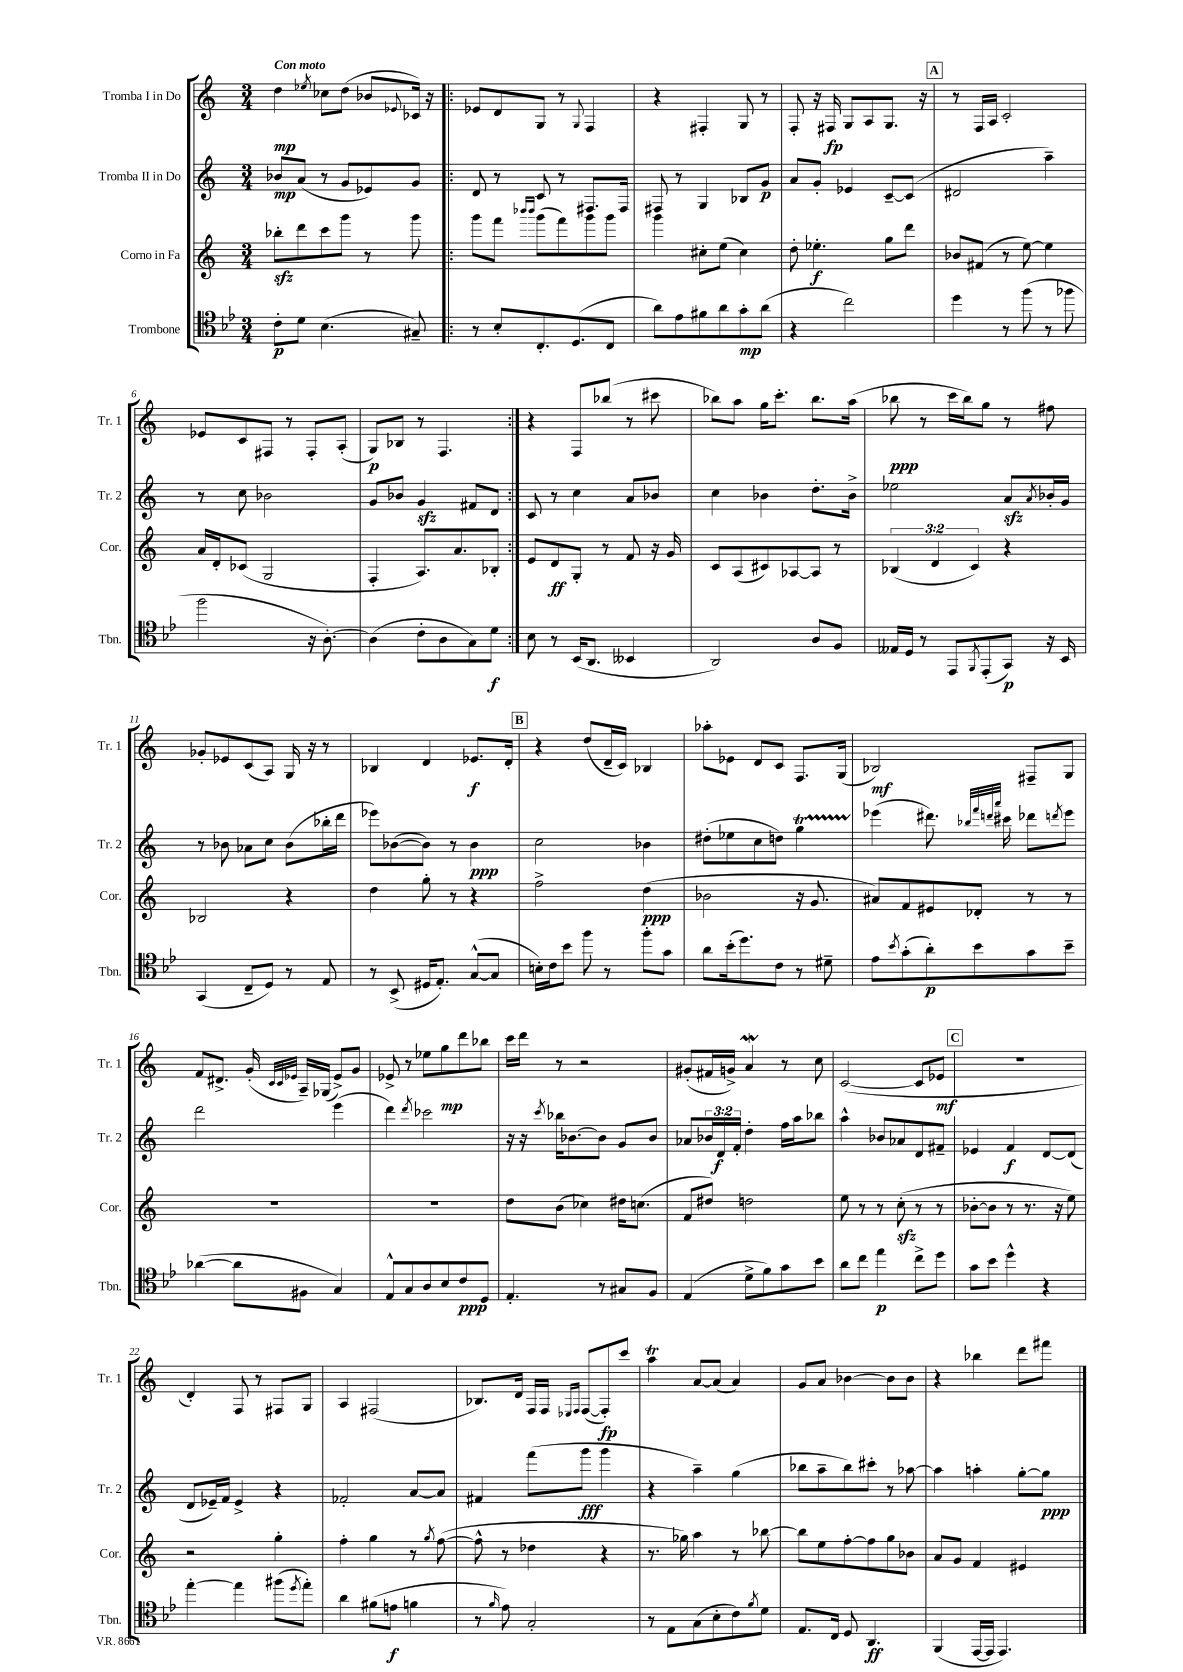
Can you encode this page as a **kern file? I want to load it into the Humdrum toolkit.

**kern	**dynam	**kern	**dynam	**kern	**dynam	**kern	**dynam
*part4	*part4	*part3	*part3	*part2	*part2	*part1	*part1
*staff4	*staff4	*staff3	*staff3	*staff2	*staff2	*staff1	*staff1
*I"Trombone	*	*I"Corno in Fa	*	*I"Tromba II in Do	*	*I"Tromba I in Do	*
*I'Tbn.	*	*I'Cor.	*	*I'Tr. 2	*	*I'Tr. 1	*
*clefC4	*	*clefG2	*	*clefG2	*	*clefG2	*
*k[b-e-]	*	*k[]	*	*k[]	*	*k[]	*
*M3/4	*	*M3/4	*	*M3/4	*	*M3/4	*
=1	=1	=1	=1	=1	=1	=1	=1
!	!	!	!	!	!	!LO:TX:a:B:t=Con moto	!
8c'\L	p	8bb-Xzz'\L	.	8b-X/L	mp	4dd\	mp
8d\J	.	8ddd\	.	(8a/J	.	.	.
.	.	.	.	.	.	8qee-X/	.
(4.B-\	.	8ccc\	.	8r	.	8cc-X\L	.
.	.	8ggg\J	.	8g/L	.	(8dd\J	.
.	.	8r	.	8e-X/)	.	8b-X/L	.
.	.	.	.	.	.	8qqe-X/	.
8G#X~/)	.	8ggg\	.	8g/J	.	16c-X/Jk)	.
.	.	.	.	.	.	16r	.
=2!|:	=2!|:	=2!|:	=2!|:	=2!|:	=2!|:	=2!|:	=2!|:
8r	.	8ggg\L	.	8d/	.	8e-X/L	.
8B-'/L	.	8fff\J	.	8r	.	8d/	.
.	.	16qqbbb-X/LL	.	.	.	.	.
.	.	16qqbbb-/JJ	.	.	.	.	.
8.C'/	.	(8ggg\L	.	8c/	.	8G/J	.
.	.	8fff\)	.	8r	.	8r	.
(8.D/	.	.	.	.	.	.	.
.	.	.	.	.	.	8qqG/	.
.	.	8ggg\	.	8.F#X/L	.	4F/	.
8C/J	.	8ggg\J	.	.	.	.	.
.	.	.	.	16F#/Jk	.	.	.
=3	=3	=3	=3	=3	=3	=3	=3
8a\L)	.	4ggg\	.	8F#X/	.	4r	.
8e-\	.	.	.	8r	.	.	.
8f#X\	.	8cc#X'\L	.	4G/	.	4F#X'/	.
8a\	.	(8ee\J	.	.	.	.	.
8g'\	mp	4cc#\)	.	8B-X/L	.	8G/	.
(8a\J	.	.	.	8g/J	p	8r	.
=4	=4	=4	=4	=4	=4	=4	=4
4r	.	8dd'\	.	8a/L	.	8F'/	.
.	.	4.ee-X'\	f	8g'/J	.	16r	.
.	.	.	.	.	.	16F#X/	fp
2cc\)	.	.	.	4e-X/	.	8G/L	.
.	.	.	.	.	.	8A/	.
.	.	8gg\L	.	[8c~/L	.	8.G/J	.
.	.	8ddd\J	.	(8c/J]	.	.	.
.	.	.	.	.	.	16r	.
!!LO:REH:place=s1:t=A
=5	=5	=5	=5	=5	=5	=5	=5
4dd\	.	8b-X/L	.	2d#X/	.	8r	.
.	.	(8f#X/J	.	.	.	16F/LL	.
.	.	.	.	.	.	16A/JJ	.
8r	.	8r	.	.	.	2c'/	.
(8ff\	.	[8ee\)	.	.	.	.	.
8r	.	4ee\]	.	4aa~\)	.	.	.
8ff-X\	.	.	.	.	.	.	.
!!LO:LB:g=z
=6	=6	=6	=6	=6	=6	=6	=6
2ff\	.	16a/LL	.	8r	.	8e-X/L	.
.	.	16d'/J	.	.	.	.	.
.	.	(8c-X/J	.	8cc\	.	8c/	.
.	.	2G/	.	2b-X\	.	8F#X/J	.
.	.	.	.	.	.	8r	.
16r	.	.	.	.	.	8F#'/L	.
[8.A'\)	.	.	.	.	.	.	.
.	.	.	.	.	.	(8A'/J	.
=7	=7	=7	=7	=7	=7	=7	=7
(4A\]	.	4F'/	.	8g/L	.	8G/L)	p
.	.	.	.	8b-X/J	.	8B-X/J	.
8c'\L	.	8.A/L)	.	4gzz/	.	8r	.
8A\	.	.	.	.	.	4.F/	.
.	.	8.a/	.	.	.	.	.
8G\)	.	.	.	8f#X/L	.	.	.
8d\J	f	8B-X'/J	.	8d/J	.	.	.
=8:|!	=8:|!	=8:|!	=8:|!	=8:|!	=8:|!	=8:|!	=8:|!
8B-\	.	8e/L	.	8c/	.	4r	.
8r	.	8d/	ff	8r	.	.	.
(16BB-/KL	.	8G'/J	.	4cc\	.	8F/L	.
8.AA/J	.	.	.	.	.	.	.
.	.	8r	.	.	.	(8bb-X/J	.
4BB--X/	.	8f/	.	8a/L	.	8r	.
.	.	16r	.	8b-X/J	.	8ccc#X\	.
.	.	16g/	.	.	.	.	.
=9	=9	=9	=9	=9	=9	=9	=9
2AA/)	.	8c/L	.	4cc\	.	8bb-X\L)	.
.	.	(8A/	.	.	.	8aa\J	.
.	.	8c#X/)	.	4b-X\	.	16gg\KL	.
.	.	.	.	.	.	8.ccc'\J	.
.	.	[8A-X/	.	.	.	.	.
8A/L	.	8A-/J]	.	8.dd'\L	.	8.bb-\L	.
8F/J	.	8r	.	.	.	.	.
.	.	.	.	16b-^\Jk	.	(16aa\Jk	.
=10	=10	=10	=10	=10	=10	=10	=10
16E--X/LL	.	(6B-X/	.	2ee-X\	.	8bb-X\	ppp
16D/JJ	.	.	.	.	.	.	.
8r	.	.	.	.	.	8r	.
.	.	6d/	.	.	.	.	.
8EE-/L	.	.	.	.	.	16ccc\LL	.
.	.	.	.	.	.	16bb-\J)	.
.	.	6c/)	.	.	.	.	.
8qFF/	.	.	.	.	.	.	.
(8EE-'/	.	.	.	.	.	8gg\J	.
8GG/J)	p	4r	.	8azz/L	.	8r	.
.	.	.	.	8qa/	.	.	.
16r	.	.	.	16b-X'/L	.	8ff#X\	.
16BB-/	.	.	.	16g/JJ	.	.	.
!!LO:LB:g=z
=11	=11	=11	=11	=11	=11	=11	=11
(4GG/	.	2B-X/	.	8r	.	8g-X'/L	.
.	.	.	.	8b-X\	.	8e-X/	.
8C~/L	.	.	.	8a-X\L	.	(8c/	.
8D/J)	.	.	.	8cc\J	.	8A/J)	.
8r	.	4r	.	(8b-\L	.	16G/	.
.	.	.	.	.	.	16r	.
8E-/	.	.	.	16bb-X'\L	.	8r	.
.	.	.	.	16ddd\JJ	.	.	.
=12	=12	=12	=12	=12	=12	=12	=12
8r	.	4dd\	.	8eee-X\L)	.	4B-X/	.
(8BB-^/	.	.	.	([8b-X\	.	.	.
16D#X/KL	.	8gg'\	.	8b-\J])	.	4d/	.
8.E-'/J)	.	.	.	.	.	.	.
.	.	8r	.	8r	.	.	.
([8G^^/L	.	4r	.	4b-\	ppp	8.e-X/L	f
8G/J]	.	.	.	.	.	.	.
.	.	.	.	.	.	16d'/Jk	.
!!LO:REH:place=s1:t=B
=13	=13	=13	=13	=13	=13	=13	=13
16Bn'\LL)	.	2ff^\	.	2cc\	.	4r	.
16c\J	.	.	.	.	.	.	.
8b-\J	.	.	.	.	.	.	.
8ff\	.	.	.	.	.	(8dd/L	.
8r	.	.	.	.	.	16d~/L	.
.	.	.	.	.	.	16c/JJ)	.
8ff'\L	.	(4dd\	ppp	4b-X\	.	4B-X/	.
8g\J	.	.	.	.	.	.	.
=14	=14	=14	=14	=14	=14	=14	=14
8a\L	.	2b-X\	.	(8dd#X'\L	.	8aa-X'\L	.
(16b-'\k	.	.	.	8ee-X\	.	8e-X\J	.
8.dd\)	.	.	.	.	.	.	.
.	.	.	.	8cc\	.	8d/L	.
8c\J	.	.	.	8ddn\J)	.	8c/J	.
8r	.	16r	.	4ggT\	.	8.F/L	.
.	.	8.g/	.	.	.	.	.
8d#X~\	.	.	.	.	.	.	.
.	.	.	.	.	.	(16G/Jk	.
=15	=15	=15	=15	=15	=15	=15	=15
8e-\L	.	8a#X/L)	.	(4eee-X\	.	2B-X/)	mf
8qb-/	.	.	.	.	.	.	.
(8g'\	.	8f/	.	.	.	.	.
8a'\)	p	8e#X/	.	8.ddd#X\)	.	.	.
8b-\	.	8d-X'/J	.	.	.	.	.
.	.	.	.	32qqbb-X/LLL	.	.	.
.	.	.	.	32qqfff/	.	.	.
.	.	.	.	32qqdddn/	.	.	.
.	.	.	.	32qqaaa/JJJ	.	.	.
.	.	.	.	16ccc#X\	.	.	.
8g\	.	8r	.	8ddd-X\L	.	8F#X~/L	.
.	.	.	.	8qdddn/	.	.	.
8b-~\J	.	8r	.	8eee-\J	.	8G/J	.
!!LO:LB:g=z
=16	=16	=16	=16	=16	=16	=16	=16
([4a-X\	.	2.r	.	2ddd\	.	8f/L	.
.	.	.	.	.	.	8.d#X^/J	.
8a-\L]	.	.	.	.	.	.	.
.	.	.	.	.	.	(16g'/	.
.	.	.	.	.	.	32qqc/LLL	.
.	.	.	.	.	.	32qqc/	.
.	.	.	.	.	.	32qqe-X/JJJ	.
8F#X\J	.	.	.	.	.	16A~/LL)	.
.	.	.	.	.	.	(16G-X/JJ	.
4G/)	.	.	.	(4eee\	.	8e-^/L)	.
.	.	.	.	.	.	8g/J	.
=17	=17	=17	=17	=17	=17	=17	=17
8E-^^/L	.	2.r	.	4ddd\)	.	8e-X^/	.
8G/	.	.	.	.	.	8r	.
.	.	.	.	8qddd/	.	.	.
8A/	.	.	.	2ccc-X\	.	8ee-X\L	.
8B-/	.	.	.	.	.	8gg\	mp
8c/	ppp	.	.	.	.	8ddd\	.
8D/J	.	.	.	.	.	8bb-X\J	.
=18	=18	=18	=18	=18	=18	=18	=18
4.E-'/	.	8dd\L	.	16r	.	16ccc\LL	.
.	.	.	.	16r	.	16ddd\JJ	.
.	.	.	.	8qccc/	.	.	.
.	.	(8b\J	.	16bb-X\KL	.	8r	.
.	.	.	.	[8.b-X\	.	.	.
.	.	4cc-X\)	.	.	.	2r	.
8r	.	.	.	8b-\J]	.	.	.
8G#X/L	.	16dd#X\KL	.	8g/L	.	.	.
.	.	(8.ccn\J	.	.	.	.	.
8F/J	.	.	.	8b-/J	.	.	.
=19	=19	=19	=19	=19	=19	=19	=19
(4E-/	.	8f/L	.	8a-X/L	.	(8g#X'/L	.
.	.	8dd#X/J)	.	24b-X/L	.	16f#X/L	.
.	.	.	.	24d/	f	.	.
.	.	.	.	.	.	16gn^/JJ)	.
.	.	.	.	24f'/JJ	.	.	.
8d^\L	.	2ddn\	.	4dd'\	.	4aW/	.
8f\)	.	.	.	.	.	.	.
8g\	.	.	.	16ff\LL	.	8r	.
.	.	.	.	16aa\J	.	.	.
8b-\J	.	.	.	8bb-X\J	.	8cc\	.
=20	=20	=20	=20	=20	=20	=20	=20
8a\L	.	8ee\	.	4aa^^\	.	([2c/	.
8cc\J	.	8r	.	.	.	.	.
4ee-\	p	8r	.	8b-X/L	.	.	.
.	.	(8cczz'\	.	8a-X/	.	.	.
8cc^\L	.	8r	.	8d/	.	8c/L]	.
8dd\J	.	8r	.	8f#X~/J	.	8e-X/J	mf
!!LO:REH:place=s1:t=C
=21	=21	=21	=21	=21	=21	=21	=21
8g\L	.	[8b-X'\L	.	4e-X/	.	2.r	.
8b-\J	.	8b-\J]	.	.	.	.	.
4dd^^\	.	8r	.	4f/	f	.	.
.	.	8.r	.	.	.	.	.
4r	.	.	.	[8d/L	.	.	.
.	.	16r	.	.	.	.	.
.	.	8ee\)	.	(8d/J]	.	.	.
!!LO:LB:g=z
=22	=22	=22	=22	=22	=22	=22	=22
[4ee-'\	.	2r	.	8d/L	.	4d'/)	.
.	.	.	.	16e-X~/L)	.	.	.
.	.	.	.	16f/JJ	.	.	.
4ee-\]	.	.	.	4e-^/	.	8F/	.
.	.	.	.	.	.	8r	.
(8ff#X\L	.	4gg'\	.	4r	.	8F#X/L	.
8qdd/	.	.	.	.	.	.	.
8ee-'\J)	.	.	.	.	.	8G/J	.
=23	=23	=23	=23	=23	=23	=23	=23
4a\	.	4ff'\	.	2f-X'/	.	4A/	.
(8f#X\L	.	4gg\	.	.	.	(2F#X/	.
8en\J	f	.	.	.	.	.	.
4fn\	.	8r	.	[8a/L	.	.	.
.	.	8qgg/	.	.	.	.	.
.	.	([8ff\	.	8a/J]	.	.	.
=24	=24	=24	=24	=24	=24	=24	=24
8r	.	8ff^^\]	.	4f#X/	.	8.B-X/L)	.
16qqf/	.	.	.	.	.	.	.
8e-\)	.	8r	.	.	.	.	.
.	.	.	.	.	.	16d/Jk	.
2G'/	.	4dd-X\	.	(8fff\L	.	16F/LL	.
.	.	.	.	.	.	16F/JJ	.
.	.	.	.	.	.	16qqE-X/LL	.
.	.	.	.	.	.	16qqF/JJ	.
.	.	.	.	8ggg\J	fff	([8F/L	.
.	.	4r	.	4ggg\	.	8F'/])	fp
.	.	.	.	.	.	8ccc/J	.
=25	=25	=25	=25	=25	=25	=25	=25
8r	.	8.r	.	4r	.	4aaT\	.
8E-\L	.	.	.	.	.	.	.
.	.	16gg-X\)	.	.	.	.	.
(8G\	.	4aa\	.	4aa~\)	.	[8a/L	.
8B-'\	.	.	.	.	.	(8a/J]	.
8c\)	.	8r	.	(4gg\	.	4a/)	.
8qf/	.	.	.	.	.	.	.
8d\J	.	[8bb-X\	.	.	.	.	.
=26	=26	=26	=26	=26	=26	=26	=26
8.E-/L	.	8bb-\L]	.	8bb-X\L	.	8g/L	.
.	.	8ee\	.	8aa~\	.	8a/J	.
16C/Jk	.	.	.	.	.	.	.
8D/	.	[8ff'\	.	8bb-\)	.	[4b-X\	.
4.AA/	ff	8ff\]	.	8ccc#X'\J	.	.	.
.	.	8gg\	.	8r	.	8b-\L]	.
.	.	8b-X\J	.	[8aa-X\	.	8b-\J	.
=27	=27	=27	=27	=27	=27	=27	=27
(4FF/	.	8a/L	.	4aa-\]	.	4r	.
.	.	8g/J	.	.	.	.	.
[16EE-/LL	.	4f/	.	4aan'\	.	4bb-X\	.
16EE-/JJ]	.	.	.	.	.	.	.
4.EE-/)	.	.	.	.	.	.	.
.	.	4e#X/	.	[8gg'\L	.	8ddd\L	.
.	.	.	.	8gg\J]	ppp	8fff#X\J	.
==	==	==	==	==	==	==	==
*-	*-	*-	*-	*-	*-	*-	*-
